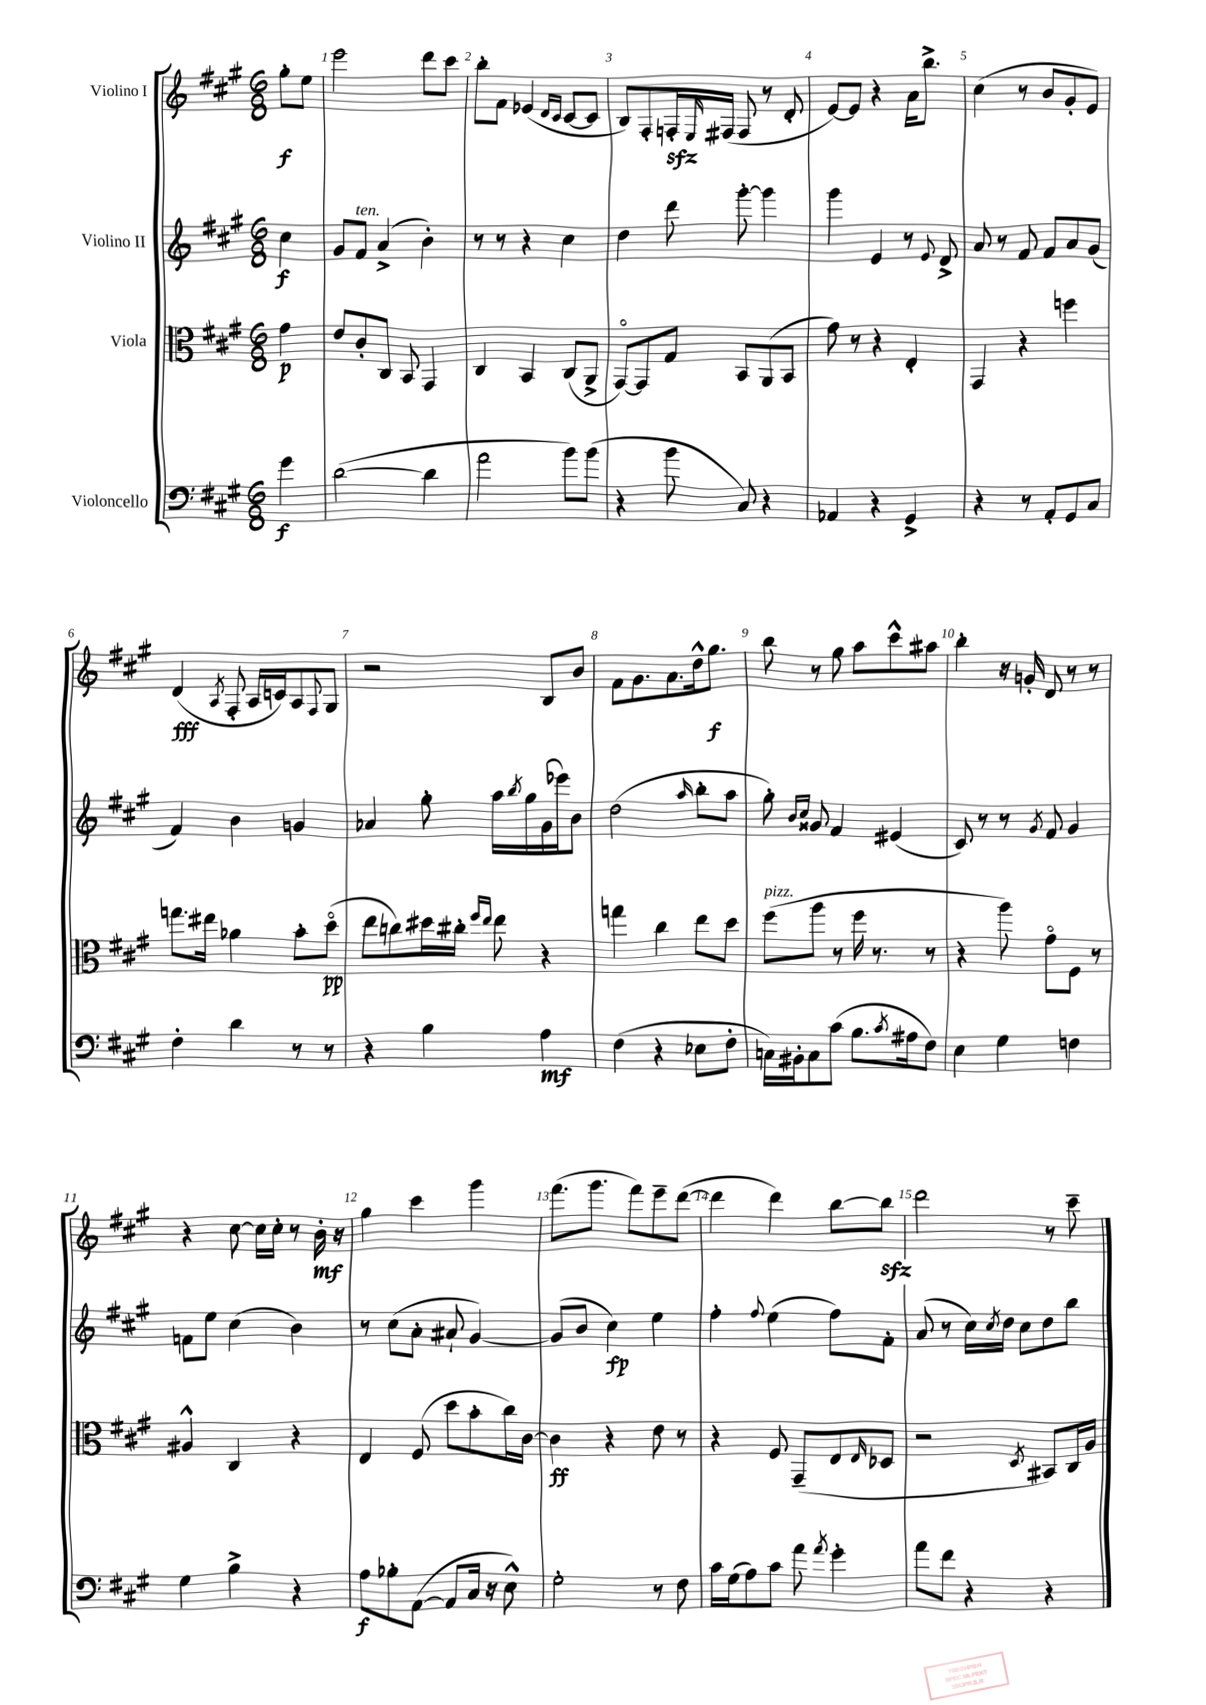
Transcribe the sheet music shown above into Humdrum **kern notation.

**kern	**kern	**kern	**kern
*staff4	*staff3	*staff2	*staff1
*clefF4	*clefC3	*clefG2	*clefG2
*k[f#c#g#]	*k[f#c#g#]	*k[f#c#g#]	*k[f#c#g#]
*M6/8	*M6/8	*M6/8	*M6/8
4g#	4g#	4cc#	8gg#'
.	.	.	8ee
=	=	=	=
([2d	8e	8g#	2eee
.	8c#'	8f#	.
.	8C#	(4a^	.
.	8BB	.	.
4d]	4GG#	4b')	8ddd
.	.	.	8ccc#
=	=	=	=
2a	4C#	8r	8bb'
.	.	8r	8f#
.	4BB	4r	(4e-
.	.	.	16qqd
.	.	.	16qqc#
8b)	(8C#	4cc#	[8c#
(8b	8AA^	.	8c#]
=	=	=	=
4r	[8GG#o)	4dd	8B)
.	8GG#]	.	8F#'
8b	8G#	8ddd	16F'
.	.	.	16qqE
.	.	.	(16F#
8C#)	8BB	[8ggg#'	8F#
4r	(8AA	4ggg#]	8r
.	8BB	.	8d'
=	=	=	=
4AA-	8g#)	4ggg#	[8e)
.	8r	.	8e]
4r	4r	4e	4r
4GG#^	4E'	8r	16a
.	.	.	8.bb^
.	.	8qqe	.
.	.	8d^	.
=	=	=	=
4r	4GG#	8a	(4cc#
.	.	8r	.
8r	4r	8f#	8r
8AA'	.	8f#	8b
8GG#	4ff	8a	8g#'
8C#	.	(8g#	8e)
=	=	=	=
4F#'	8.gg	4f#)	(4d
.	16ee#	.	.
.	.	.	8qA
4d	4a-	4b	8F#'
.	.	.	16A
.	.	.	16c)
8r	8b'	4g	8A
.	.	.	8qqF#
8r	(8ddo	.	8G#
=	=	=	=
4r	8ee	4a-	2r
.	8cc)	.	.
4B	16dd#	8gg#'	.
.	16cc#'	.	.
.	16qqff#	.	.
.	16qqee	.	.
.	8ee	16aa	.
.	.	8qbb	.
.	.	16gg#	.
4A	4r	(16g#	8B
.	.	16eee-)	.
.	.	8b	8b
=	=	=	=
(4F#	4gg	(2dd	8f#
.	.	.	8.g#
4r	4cc#	.	.
.	.	.	8.a
.	.	16qqaa	.
8E-	8ee	8bb'	16dd^^
.	.	.	8.gg#
8F#'	8dd	8aa	.
=	=	=	=
16C)	(8ff#	8gg#')	8bb
16BB#'	.	.	.
.	.	16qqb	.
.	.	16qqcc#	.
8C	8aa	8g##	8r
(8c#	8r	4f#	8gg#
8.B	16ff#	.	8aa
.	8.r	.	.
.	.	(4e#	8ccc#^^
8qc#	.	.	.
16A#	.	.	.
8F#)	8r	.	8aa#
=	=	=	=
4E	4r	8c#)	4bb'
.	.	8r	.
4G#	8aa)	8r	16r
.	.	.	16g'
.	.	8qg#	.
.	8g#o	8f#	8d
4F	8F#	4g#	8r
.	8r	.	8r
=	=	=	=
4G#	4A#^^	8f	4r
.	.	8ee	.
4B^	4C#	(4cc#	[8cc#
.	.	.	16cc#]
.	.	.	16cc#'
4r	4r	4b)	8r
.	.	.	16b'
.	.	.	16r
=	=	=	=
8A	4E	8r	4gg#
8B-'	.	(8cc#	.
([8AA	(8F#	8a'	4ccc#
8AA]	8dd	8a#`	.
16C#	8b'	[4g#)	4ggg#
16r	.	.	.
8E^^)	16cc#)	.	.
.	[16c#	.	.
=	=	=	=
2G#'	4c#]	(8g#]	(8.fff#
.	.	8b	.
.	.	.	8.ggg#
.	4r	4cc#)	.
.	.	.	8fff#)
8r	8e	4ee	8eee~
8F#	8r	.	([8ddd
=	=	=	=
16c#	4r	4ff#'	4ddd]
(16G#	.	.	.
8A)	.	.	.
.	.	8qqff#	.
8c#	8F#	(4ee	4ddd)
8a	(8GG#~	.	.
8qa	.	.	.
4g#'	8E	8ff#)	[8bb
.	16qqE	.	.
.	8D-	8f#'	8bb]
=	=	=	=
8a	2r	(8a	2ddd
8f#	.	8r	.
4r	.	16cc#)	.
.	.	8qcc#	.
.	.	16dd	.
.	.	8cc#	.
.	8qD	.	.
4r	8BB#)	8dd	8r
.	16C#	8bb	8ccc#~
.	16A	.	.
==	==	==	==
*-	*-	*-	*-
